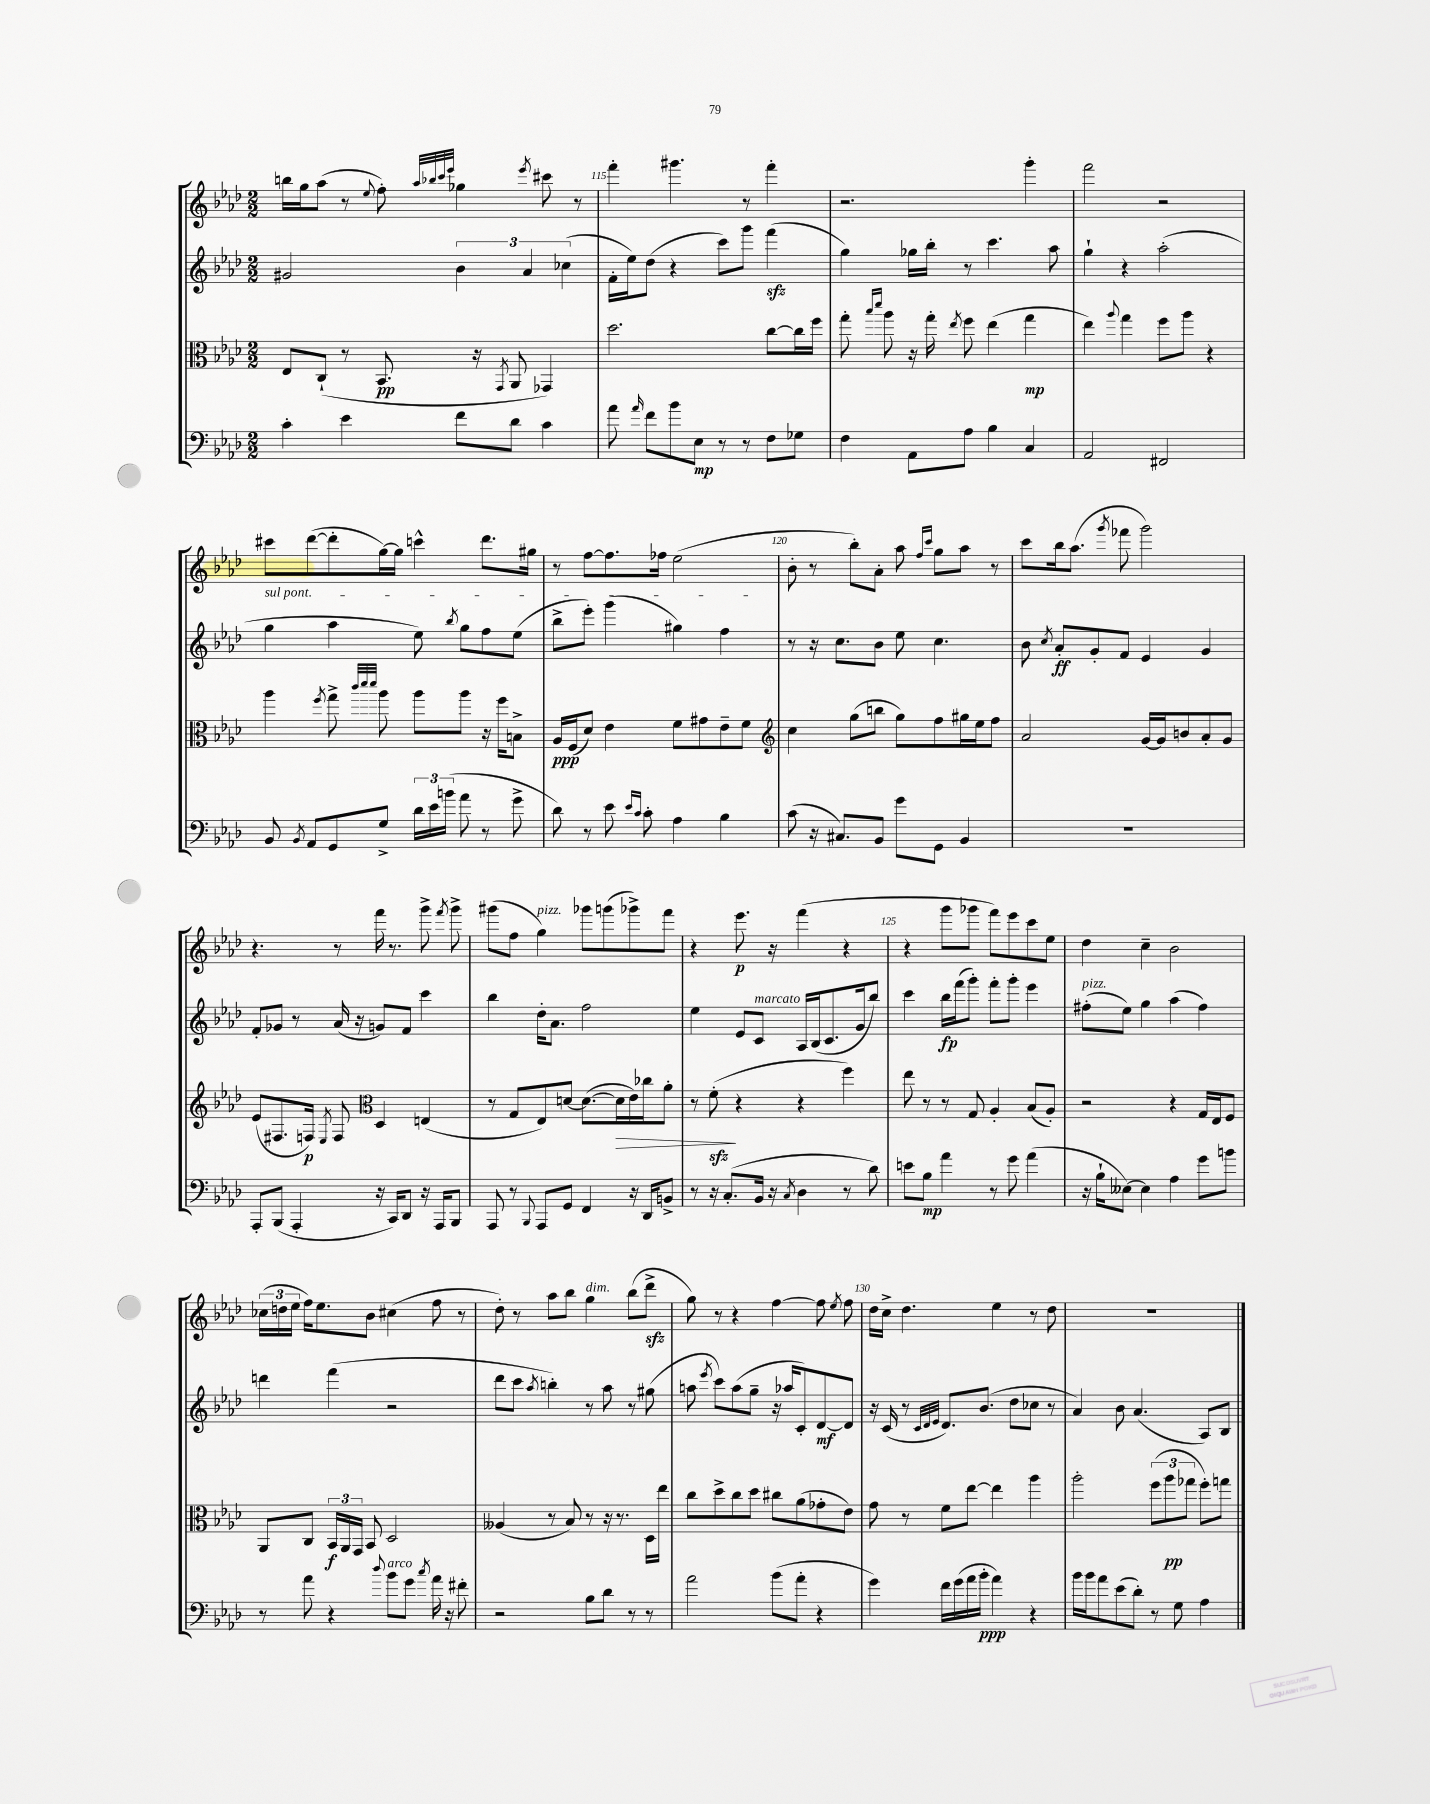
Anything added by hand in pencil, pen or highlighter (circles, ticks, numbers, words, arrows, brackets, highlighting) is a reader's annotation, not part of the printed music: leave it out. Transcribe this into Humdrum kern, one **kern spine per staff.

**kern	**kern	**kern	**kern
*staff4	*staff3	*staff2	*staff1
*clefF4	*clefC3	*clefG2	*clefG2
*k[b-e-a-d-]	*k[b-e-a-d-]	*k[b-e-a-d-]	*k[b-e-a-d-]
*M2/2	*M2/2	*M2/2	*M2/2
4c'	8E-	2g#	16bb
.	.	.	16gg
.	(8C`	.	(8aa-
4e-	8r	.	8r
.	.	.	8qqee-
.	8.BB-	.	8ff')
.	.	.	32qqaa-
.	.	.	32qqbb-
.	.	.	32qqccc
.	.	.	32qqeee-
8f	.	6b-	4gg-
.	16r	.	.
.	8qGG	.	.
8d-	8AA-	.	.
.	.	6a-	.
.	.	.	8qeee-
4c	4GG-)	.	8ccc#
.	.	(6cc-	.
.	.	.	8r
=	=	=	=
8a-	2.dd-	16f'	4fff'
.	.	16ee-)	.
16qqa-	.	.	.
8f	.	(8dd-	.
8b-	.	4r	4.ggg#
8E-	.	.	.
8r	.	8ccc)	.
8r	.	8ggg	8r
8F	[8cc	(4fff	4fff'
8G-	16cc]	.	.
.	16ff	.	.
=	=	=	=
4F	8gg'	4gg)	2.r
.	16qqbb-	.	.
.	16qqddd-	.	.
.	8aa-	.	.
8AA-	16r	16gg-	.
.	16gg'	16bb-'	.
.	8qee-	.	.
8A-	8ff	8r	.
4B-	(4ee-	4.ccc	.
4C	4gg	.	4ggg'
.	.	8aa-	.
=	=	=	=
2AA-	4ee-)	4gg`	2fff
.	8qqaa-	.	.
.	4gg	4r	.
2FF#	8ff	(2aa-'	2r
.	8aa-	.	.
.	4r	.	.
=	=	=	=
8BB-	4aa-	4gg	8ccc#
8qBB-	.	.	.
8AA-	.	.	([8ddd-
.	8qff	.	.
8GG	8gg^	4aa-	8ddd-']
.	32qqccc	.	.
.	32qqddd-	.	.
.	32qqddd-	.	.
8G^	8aa-	.	[16gg)
.	.	.	16gg]
24d-	8aa-	8ee-)	4ccc^^
24e-	.	.	.
(24b	.	.	.
.	.	8qbb-	.
8a-	8aa-	8gg	.
8r	16r	8ff	8.ddd-
.	16ff	.	.
8g^	8B^	(8ee-	.
.	.	.	16gg#
=	=	=	=
8d-)	16A-	8bb-^	8r
.	(16F	.	.
8r	8d-)	8eee-')	[8ff
8e-	4e-	(4ggg	8.ff]
16qqe-	.	.	.
16qqc	.	.	.
8c'	.	.	.
.	.	.	16ff-
4A-	8f	4gg#)	(2ee-
.	8g#	.	.
4B-	8e-~	4ff	.
.	8f	.	.
=	=	=	=
*	*clefG2	*	*
(8c	4cc	8r	8b-'
16r	.	16r	8r
8.C#)	.	8.cc	.
.	(8gg	.	8bb-')
8BB-	8bb	8b-	8a-'
8g	8gg)	8ee-	8aa-
.	.	.	16qqff
.	.	.	16qqccc
8GG	8ff	4.cc	8gg
4BB-	16gg#	.	8aa-
.	16ee-	.	.
.	8ff	.	8r
=	=	=	=
1r	2a-	8b-	8ccc
.	.	8qcc	.
.	.	8a-'	16bb-
.	.	.	(8.aa-
.	.	8g'	.
.	.	.	8qggg
.	.	8f	8fff-
.	[16g	4e-	2ggg)
.	16g]	.	.
.	8b	.	.
.	8a-'	4g	.
.	8g	.	.
=	=	=	=
8AAA-'	(8e-	8f'	4.r
(8BBB-	8.F#	8g-	.
4AAA-'	.	8r	.
.	16F)	.	.
.	8qE-	.	.
.	8F	(16a-	8r
.	.	16r	.
*	*clefC3	*	*
16r	4D-	8g)	16fff
16CC)	.	.	8.r
8DD-	.	8f	.
16r	(4E	4ccc	8ggg^
16AAA-	.	.	.
.	.	.	8qfff
8BBB-	.	.	8ggg^
=	=	=	=
8AAA-	8r	4bb-	(8ggg#
8r	8G	.	8ff
8qqBBB-	.	.	.
8AAA-	8E-)	16dd-'	4gg)
.	.	8.a-	.
8GG	[8d	.	.
4FF	(8.d_	2ff	8ggg-
.	.	.	(8ggg
.	16d]	.	.
16r	16e-)	.	8ggg-^)
16DD-	16cc-	.	.
8BB^	8a-'	.	8fff
=	=	=	=
8r	8r	4ee-	4r
16r	(8f'	.	.
(8.C'	.	.	.
.	4r	8e-	8.eee-
16BB-	.	8c	.
16r	.	.	16r
8qC	.	.	.
4D-	4r	16A-	(4fff
.	.	(16B-	.
.	.	8.c	.
8r	4ff)	.	4r
.	.	16g	.
8d-)	.	8bb-)	.
=	=	=	=
8e	8ee-	4ccc	4r
8B-	8r	.	.
4a-	8r	16bb-	8ggg
.	.	(16fff	.
.	8G	8ggg')	8ggg-
8r	4A-'	8fff'	8fff)
8g	.	8ggg'	8eee-
(4a-	(8B-	4eee-	8ccc
.	8A-')	.	8ee-
=	=	=	=
16r	2r	(8ff#'	4dd-
16B-`	.	.	.
[8E--)	.	8ee-)	.
4E--]	.	4gg	4cc~
4A-	4r	(4aa-	2b-
8g	16G	4ff#)	.
.	16E-	.	.
8b	8F	.	.
=	=	=	=
8r	8AA-	4ddd	(24cc-
.	.	.	24dd
.	.	.	24ee-
8a-	8C	.	16ff)
.	.	.	8.ee-
4r	24BB-	(4fff	.
.	24AA-	.	.
.	24GG	.	.
.	8BB-	.	8b-
8qqdd-	.	.	.
8b-	2D-	2r	(4cc#
8g	.	.	.
8qcc	.	.	.
16a-	.	.	8ff
16r	.	.	.
8f#'	.	.	8r
=	=	=	=
2r	(4A--	8ddd-	8dd-')
.	.	8ccc	8r
.	.	8qaa-	.
.	8r	4bb')	8aa-
.	8B-)	.	8bb-
8B-	8r	8r	4gg
8d-	16r	8aa-	.
.	8.r	.	.
8r	.	8r	(8bb-
8r	16D-	(8gg#	8ddd-^
.	16ee-	.	.
=	=	=	=
2a-	8cc	8aa	8gg)
.	.	8qeee-	.
.	8dd-^	8ccc)	8r
.	8cc	(8aa	4r
.	8dd-	8gg~	.
(8b-	8cc#	16r	[4ff
.	.	16aa-	.
8a-'	(8a-	8c')	.
4r	8g-'	[8d-	8ff]
.	.	.	8qee-
.	8e-)	8d-]	8ff
=	=	=	=
4g)	8g	16r	16dd-
.	.	(16c	16cc^
.	8r	8r	4.dd-
.	.	32qqc	.
.	.	32qqd-	.
.	.	32qqe-	.
16f	8f	8.d-)	.
(16g	.	.	.
16a-	[8ee-	.	.
16b-'	.	(8.b-	.
4a-)	4ee-]	.	4ee-
.	.	8dd-	.
4r	4aa-	8cc-	8r
.	.	8r	8dd-
=	=	=	=
16b-	2aa-'	4a-)	1r
16b-	.	.	.
8a-	.	.	.
(8e-	.	8b-	.
8d-')	.	(4.a-	.
8r	(12ff	.	.
.	12aa-	.	.
8G	.	.	.
.	12gg-	.	.
4A-	8ff')	8A-)	.
.	8gg	8B-	.
==	==	==	==
*-	*-	*-	*-
